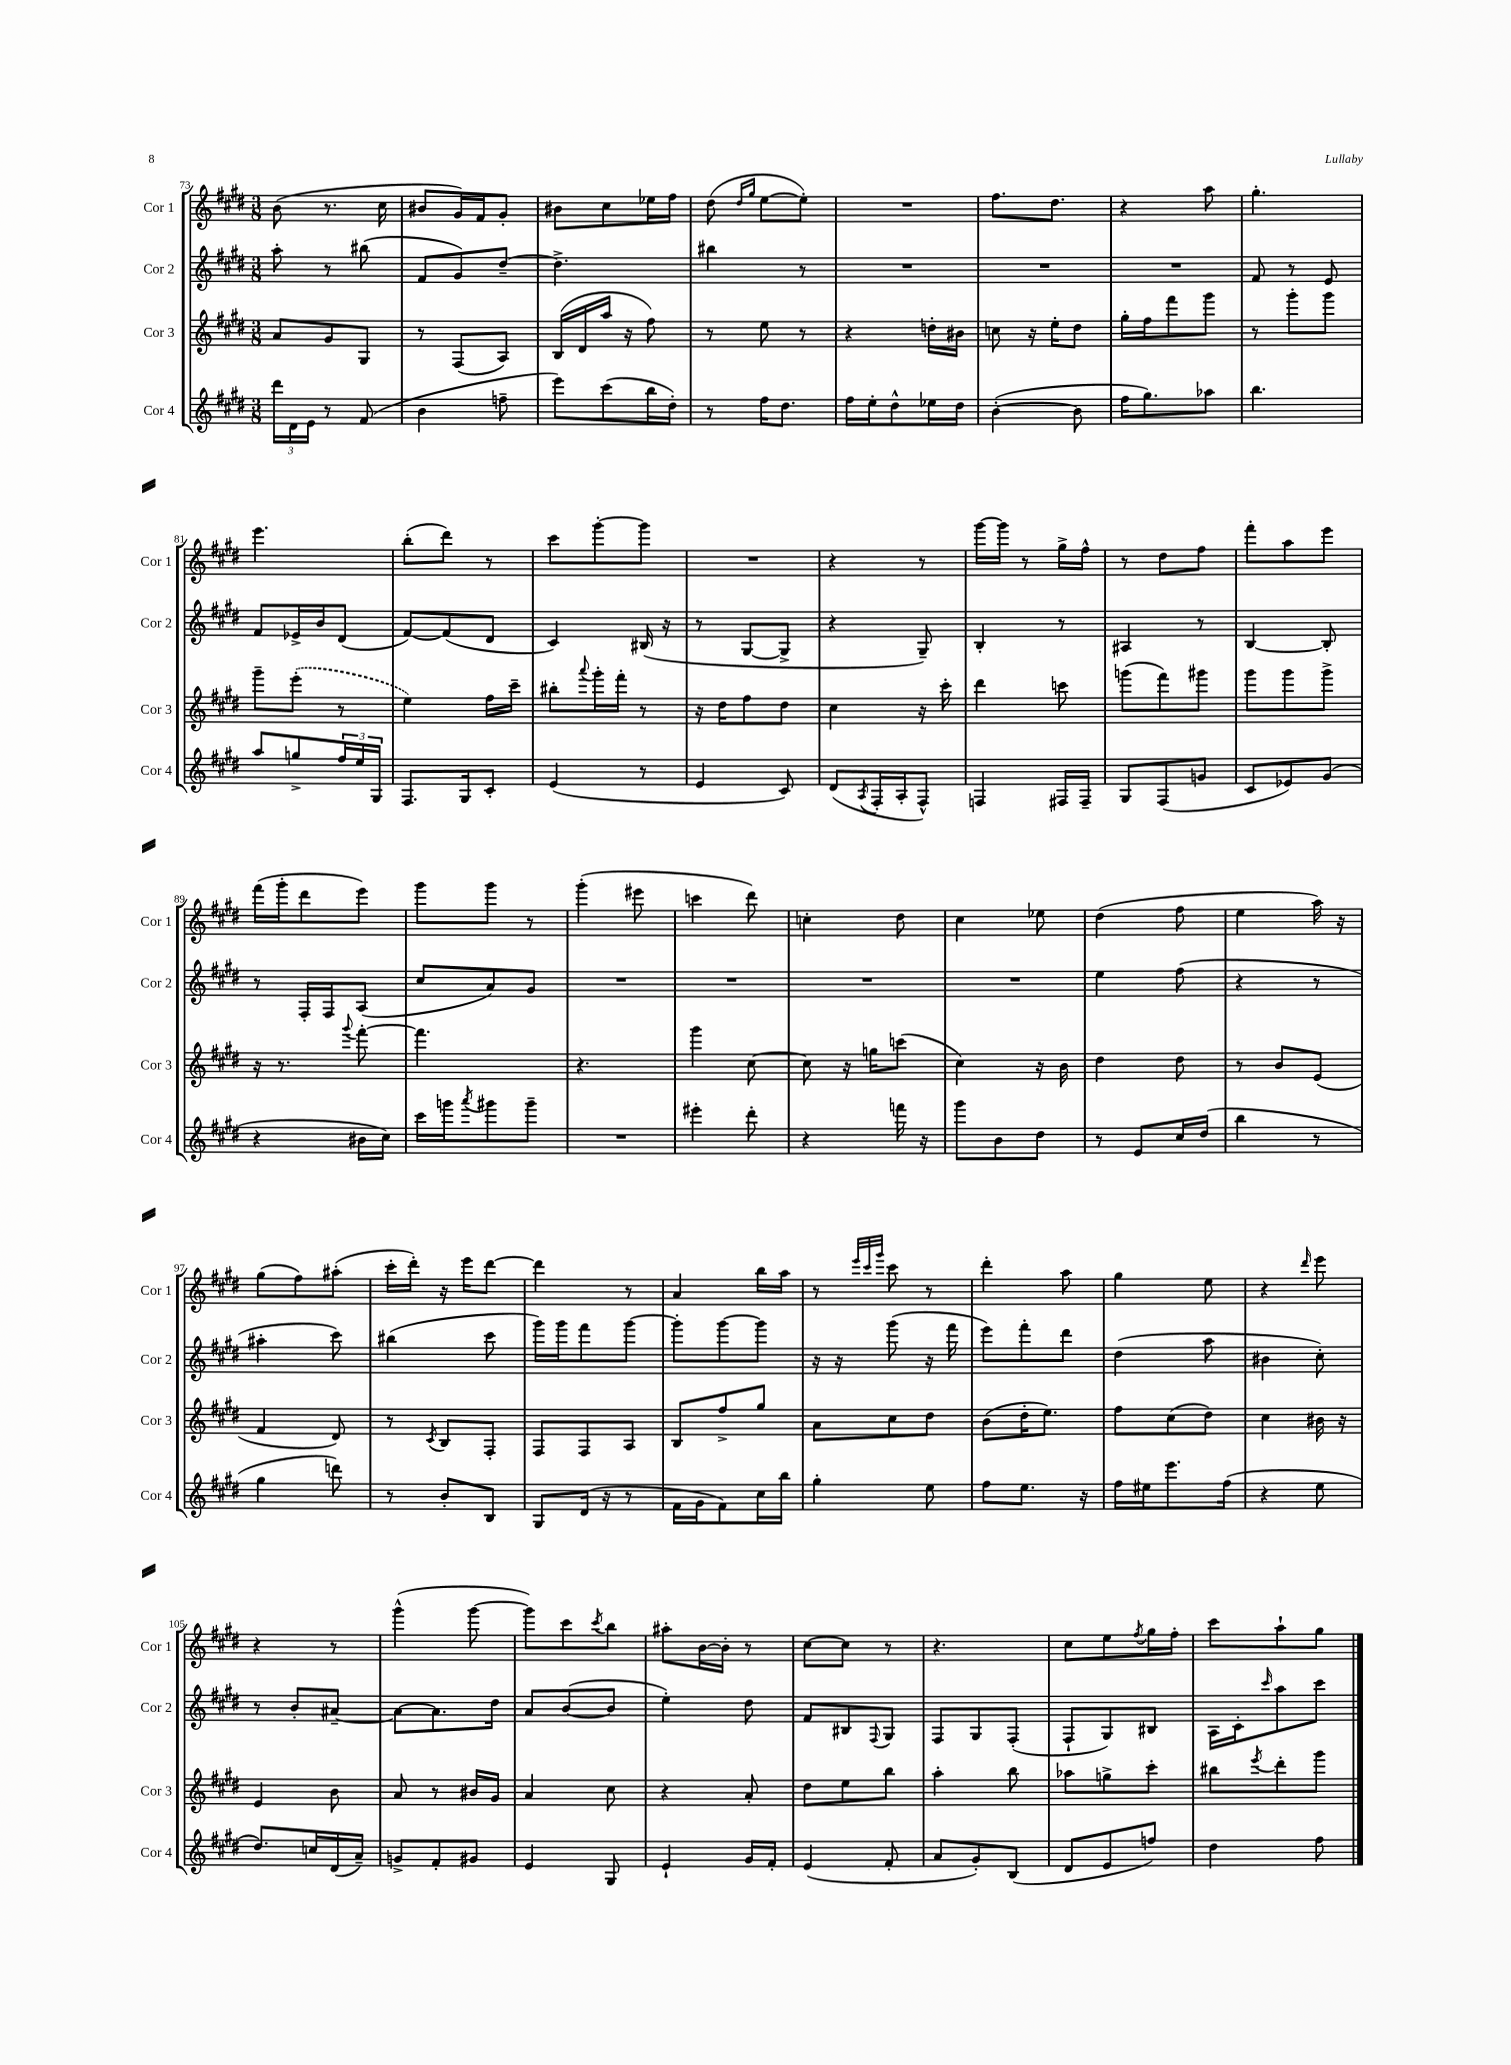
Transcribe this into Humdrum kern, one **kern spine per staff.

**kern	**kern	**kern	**kern
*staff4	*staff3	*staff2	*staff1
*clefG2	*clefG2	*clefG2	*clefG2
*k[f#c#g#d#]	*k[f#c#g#d#]	*k[f#c#g#d#]	*k[f#c#g#d#]
*M3/8	*M3/8	*M3/8	*M3/8
24ddd#	8a	8aa'	(8b
24d#	.	.	.
24e	.	.	.
8r	8g#	8r	8.r
(8f#	8G#	(8bb#	.
.	.	.	16cc#
=	=	=	=
4b	8r	8f#	8b#
.	(8F#	8g#)	16g#)
.	.	.	16f#
8ff~	8A)	[8dd#~	8g#'
=	=	=	=
8eee)	(16B	4.dd#^]	8b#
.	16d#	.	.
(8ccc#	16aa	.	8cc#
.	16r	.	.
16bb	8ff#)	.	16ee-
16dd#')	.	.	16ff#
=	=	=	=
8r	8r	4bb#	(8dd#
.	.	.	16qqdd#
.	.	.	16qqgg#
16ff#	8ee	.	[8ee
8.dd#	.	.	.
.	8r	8r	8ee'])
=	=	=	=
16ff#	4r	4.r	4.r
16ee'	.	.	.
8dd#^^	.	.	.
16ee-	16dd'	.	.
16dd#	16b#	.	.
=	=	=	=
([4b'	8cc	4.r	8.ff#
.	16r	.	.
.	16ee'	.	8.dd#
8b]	8dd#	.	.
=	=	=	=
16ff#	16gg#'	4.r	4r
8.gg#)	16ff#	.	.
.	8fff#	.	.
8aa-	8ggg#	.	8aa
=	=	=	=
4.bb	8r	8f#	4.gg#'
.	8ggg#'	8r	.
.	8ggg#	8e	.
=	=	=	=
8aa	8ggg#~	8f#	4.eee
8gg^	(8eee'	16e-^	.
.	.	16b	.
24ff#	8r	(8d#	.
24ee	.	.	.
24G#	.	.	.
=	=	=	=
8.F#	4ee)	[8f#)	(8bb'
.	.	(8f#]	8ddd#)
16G#	.	.	.
8c#'	16ff#	8d#	8r
.	16ccc#~	.	.
=	=	=	=
(4e	8bb#'	4c#)	8ccc#
.	8qqaaa	.	.
.	16ggg#'	.	[8ggg#'
.	16fff#'	.	.
8r	8r	(16B#	8ggg#]
.	.	16r	.
=	=	=	=
4e	16r	8r	4.r
.	16dd#	.	.
.	8ff#	[8G#	.
8c#)	8dd#	8G#^]	.
=	=	=	=
(8d#	4cc#	4r	4r
8qA	.	.	.
16F#'	.	.	.
16A'	.	.	.
8F#^^)	16r	8G#~)	8r
.	16ccc#'	.	.
=	=	=	=
4F	4ddd#	4B'	[16ggg#
.	.	.	16ggg#]
.	.	.	8r
16F#	8ccc	8r	16gg#^
16F#~	.	.	16ff#^^
=	=	=	=
8G#	(8ggg	4A#	8r
(8F#	8fff#)	.	8dd#
8g	8ggg#	8r	8ff#
=	=	=	=
8c#	8ggg#	[4B	8fff#'
8e-)	8ggg#	.	8aa
(8g#	8ggg#^	8B']	8eee
=	=	=	=
4r	16r	8r	(16fff#
.	8.r	.	16ggg#'
.	.	16F#'	8ddd#
.	.	16F#	.
.	8qqggg#	.	.
16b#	[8fff#'	(8A	8eee)
16cc#)	.	.	.
=	=	=	=
16ccc#	4.fff#]	8cc#	8ggg#
16ggg	.	.	.
8qaaa	.	.	.
8ggg#	.	8a)	8ggg#
8ggg#~	.	8g#	8r
=	=	=	=
4.r	4.r	4.r	(4ggg#'
.	.	.	8eee#
=	=	=	=
4eee#'	4ggg#	4.r	4ccc
8ddd#'	[8cc#	.	8ddd#)
=	=	=	=
4r	8cc#]	4.r	4cc'
.	16r	.	.
.	16gg	.	.
16fff	(8ccc	.	8dd#
16r	.	.	.
=	=	=	=
8ggg#	4cc#)	4.r	4cc#
8b	.	.	.
8dd#	16r	.	8ee-
.	16b	.	.
=	=	=	=
8r	4dd#	4ee	(4dd#
8e	.	.	.
16cc#	8dd#	(8ff#	8ff#
(16dd#	.	.	.
=	=	=	=
4bb	8r	4r	4ee
.	8b	.	.
8r	(8e	8r	16aa)
.	.	.	16r
=	=	=	=
4gg#	4f#	4aa#'	(8gg#
.	.	.	8ff#)
8ddd)	8d#)	8ccc#)	(8aa#'
=	=	=	=
8r	8r	(4bb#	16ccc#'
.	.	.	16ddd#')
.	8qc#	.	.
8b'	8B	.	16r
.	.	.	16eee
8B	8F#'	8ccc#	[8ddd#
=	=	=	=
8G#	8F#	16ggg#)	4ddd#]
.	.	16ggg#	.
(16d#	8F#	8fff#	.
16r	.	.	.
8r	8A	[8ggg#	8r
=	=	=	=
16f#	8B	8ggg#']	4a
16g#	.	.	.
8f#)	8ff#^	[8ggg#	.
16cc#	8gg#	8ggg#]	16bb
16bb	.	.	16aa
=	=	=	=
4gg#'	8a	16r	8r
.	.	16r	.
.	.	.	32qqeee
.	.	.	32qqccc#
.	.	.	32qqggg#
.	8cc#	(8ggg#	8ccc#
8ee	8dd#	16r	8r
.	.	16fff#	.
=	=	=	=
8ff#	(8b	8eee)	4ddd#'
8.ee	16dd#'	8fff#'	.
.	8.ee)	.	.
.	.	8ddd#	8aa
16r	.	.	.
=	=	=	=
16ff#	8ff#	(4dd#	4gg#
16ee#	.	.	.
8.eee	(8cc#	.	.
.	8dd#)	8aa	8ee
(16ff#	.	.	.
=	=	=	=
4r	4cc#	4b#	4r
.	.	.	16qqddd#
8ee	16b#	8cc#')	8eee
.	16r	.	.
=	=	=	=
8.dd#)	4e	8r	4r
.	.	8b'	.
16cc	.	.	.
(16d#	8b	[8a#~	8r
16a~)	.	.	.
=	=	=	=
8g^	8a	8a#_	(4ggg#^^
8f#'	8r	8.a#]	.
8g#	16b#	.	[8ggg#
.	16g#	16dd#	.
=	=	=	=
4e	4a	8a	8ggg#])
.	.	([8b	8ccc#
.	.	.	8qccc#
8G#	8cc#	8b]	8bb
=	=	=	=
4e`	4r	4ee')	8aa#'
.	.	.	[16b
.	.	.	16b']
16g#	8a'	8dd#	8r
16f#'	.	.	.
=	=	=	=
(4e	8dd#	8f#	[8cc#
.	8ee	8B#	8cc#]
.	.	8qqF#	.
8f#'	8bb	8G#	8r
=	=	=	=
8a	4aa'	8F#	4.r
8g#')	.	8G#	.
(8B	8bb	(8F#'	.
=	=	=	=
8d#	8aa-	8F#`	8cc#
8e	8gg^	8G#)	8ee
.	.	.	8qff#
8ff)	8ccc#'	8B#	16gg#
.	.	.	16ff#'
=	=	=	=
4dd#	8bb#	16A	8ccc#
.	.	16c#'	.
.	8qeee	16qqccc#	.
.	8ddd#'	8aa	8aa`
8ff#	8ggg#	8ccc#	8gg#
==	==	==	==
*-	*-	*-	*-
